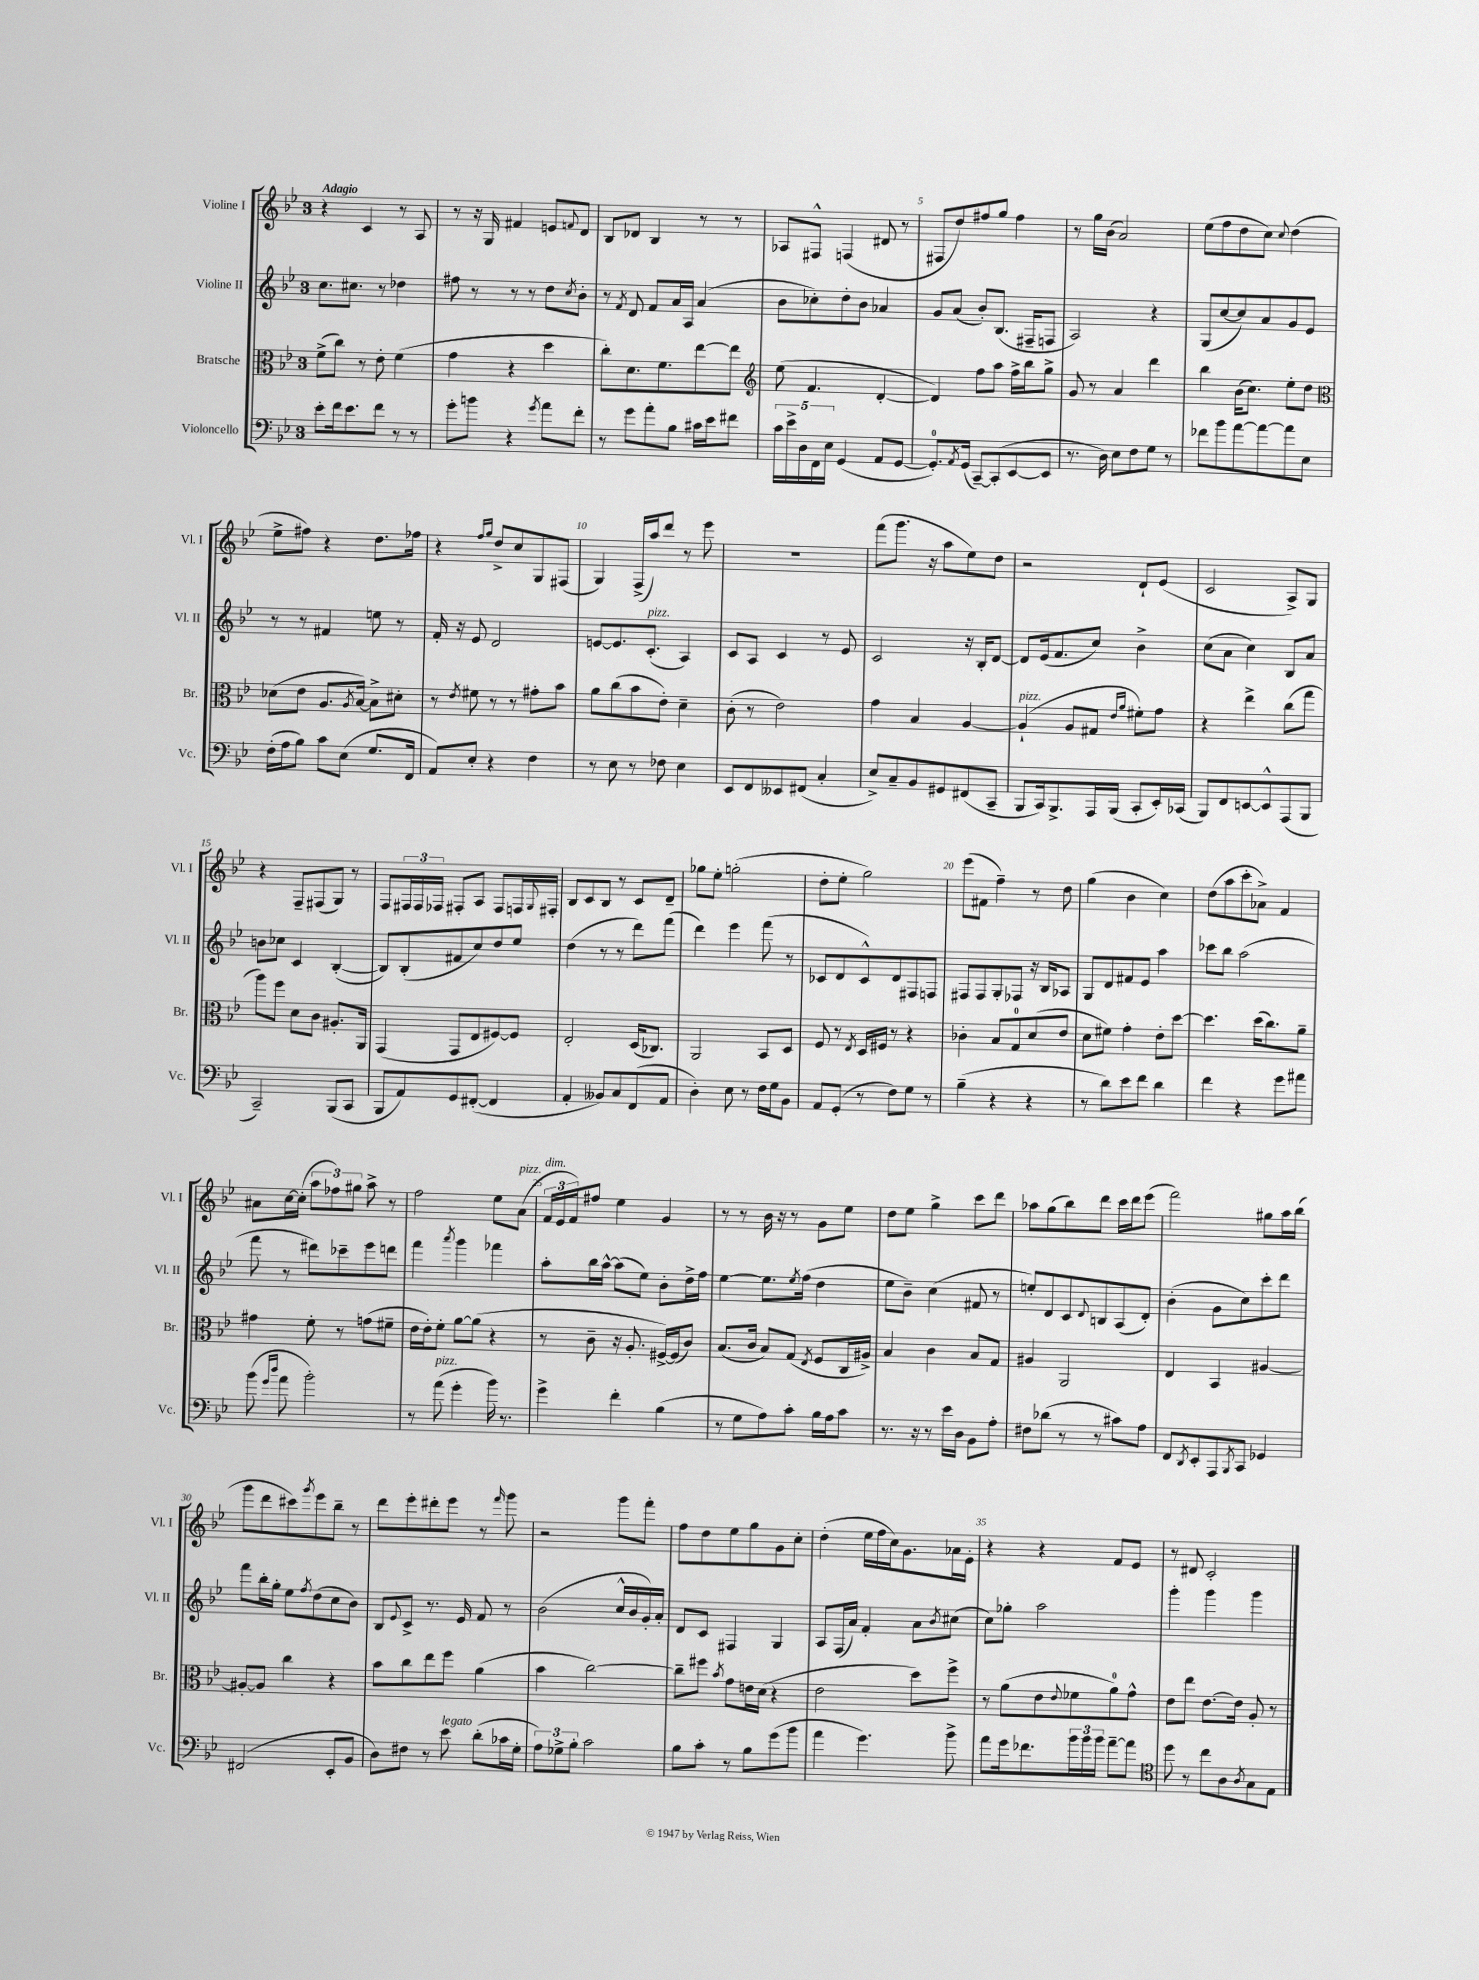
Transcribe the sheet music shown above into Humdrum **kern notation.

**kern	**kern	**kern	**kern
*staff4	*staff3	*staff2	*staff1
*clefF4	*clefC3	*clefG2	*clefG2
*k[b-e-]	*k[b-e-]	*k[b-e-]	*k[b-e-]
*M3/4	*M3/4	*M3/4	*M3/4
8e-'	(8f^	8.cc	4r
16f	8cc)	.	.
8.e-	.	8.cc#	.
.	8r	.	4c
8f	8e-'	8r	.
8r	(4f	4dd-	8r
8r	.	.	8A
=	=	=	=
8g'	4g	8ff#	8r
8b	.	8r	16r
.	.	.	16G
4r	4r	8r	4f#
.	.	8r	.
8qg	.	.	.
8a	4dd	8dd	8e
.	.	8qcc	8qqf
8f'	.	8b-'	8d
=	=	=	=
8r	8cc')	8r	8B-
.	.	8qf	.
8g	8.d	8d	8d-
8a'	.	8f	4B-
.	8.f	.	.
8B-	.	16a	.
.	.	16A	.
16c#	[8ee-	(4a	8r
16e-	.	.	.
8f#	8ee-]	.	8r
=	=	=	=
*	*clefG2	*	*
20c	(8ee-	8b-	8A-
20e-^	.	.	.
20D	.	.	.
.	4.f	8cc-')	8F#^^
20FF	.	.	.
20E-	.	.	.
(4GG	.	8dd'	(4F
.	.	8b-	.
8AA	[4d'	4a-	8d#
[8GG	.	.	8r
=	=	=	=
8.GG'])	4d])	8g	8F#
.	.	(8a	8dd)
8qAA	.	.	.
(16GG	.	.	.
[8CC~)	8ff	8b-')	8ff#
(8CC']	8aa	(8.B-	8gg
[8EE-	16ff^	.	4ff#
.	16bb-	16F#~	.
8EE-]	8gg^	8F	.
=	=	=	=
8.r	8g	2A)	8r
.	8r	.	16gg
16D)	.	.	(16b-
8E-	4a	.	2a)
8F	.	.	.
8G	4ddd	4r	.
8r	.	.	.
=	=	=	=
8f-	4bb-	(8G	(8ee-
8b-	.	[8cc	8ff
[8a	(16b-	8cc])	8dd
.	8.cc)	.	.
8a_	.	8a	8cc)
.	.	.	8qqcc
8a]	8ee-'	8g	(4dd
8E-	8dd	8e-	.
=	=	=	=
*	*clefC3	*	*
(16F'	(8d-	8r	8ee-^
16A	.	.	.
8B-)	8e-	8r	8ff#)
8c	8.A	4f#	4r
(8E-	.	.	.
.	8qA	.	.
.	[16B-)	.	.
8.G	8B-^]	8ee	8.dd
.	8d#'	8r	.
16FF	.	.	16ff-
=	=	=	=
8AA)	8r	16f'	4r
.	.	16r	.
.	8qe-	.	.
8E-'	8f#	8e-	.
.	.	.	16qqff
.	.	.	16qqgg
4r	8r	2d	8dd^
.	8r	.	8cc
4F	8g#'	.	8G
.	8b-	.	(8F#
=	=	=	=
8r	8a	[8e	4G)
8E-	(8cc	8.e]	.
8r	8b-	.	(16F^
.	.	(8.c'	16aa)
8F-	8e-')	.	8ddd
4E-	4d~	4A)	8r
.	.	.	8eee-
=	=	=	=
8EE-	(8c'	8c	2.r
8FF	8r	8A	.
8EE--	2e-)	4c	.
(8FF#	.	.	.
4C'	.	8r	.
.	.	8e-	.
=	=	=	=
8E-^)	4g	2c	(8fff
8C~	.	.	8.ggg
8BB-	4B-	.	.
.	.	.	16r
8GG#	.	.	8aa
(8FF#	[4A	16r	8ee-)
.	.	16B-'	.
8CC~	.	[8d	8dd
=	=	=	=
8BBB-	(4A`]	8d]	2r
16CC)	.	(16e-	.
8.BBB-^	.	8.f	.
.	8A	.	.
16AAA	8G#	8cc)	.
(16BBB-	.	.	.
.	16qqe-	.	.
.	16qqa	.	.
8CC'	8f#')	4b-^	8d`
16EE-')	8g	.	(8e-
(16CC-	.	.	.
=	=	=	=
8BBB-)	4r	(8cc	2c
8FF	.	8a	.
[8EE	4ee-^	4cc)	.
8EE^^]	.	.	.
(8AAA	(8cc	8B-	8A^)
8BBB-	8gg	8a	8G
=	=	=	=
2CC~)	8aa)	8b	4r
.	8ff	8cc-	.
.	8d	4c	8F~
.	8c	.	(8F#
(8BBB-	8.A#'	([4B-'	8G)
8CC	.	.	8r
.	16AA	.	.
=	=	=	=
8BBB-	(4GG	8B-])	8F
8AA)	.	(8B-'	24F#
.	.	.	24F#
.	.	.	24F-
8GG	8GG	8f#	8F#'
([8FF#'	8E-	8cc)	8A
4FF#]	[8F#)	8dd	8F#
.	8F#]	8ee-	16F
.	.	.	8qqG
.	.	.	16F#'
=	=	=	=
4AA'	2E-'	(4dd	8B-
.	.	.	8c
8BB--)	.	8r	8B-
8C	.	8r	8r
(8FF	(16D	8ddd)	8c
.	8.C-)	.	.
8AA	.	(8fff	8d~
=	=	=	=
4D')	2AA	4ddd)	8gg-
.	.	.	8ee-'
8E-	.	4eee-	(2gg'
8r	.	.	.
16F	8BB-	(8fff	.
16G	.	.	.
8BB-	8D	8r	.
=	=	=	=
8AA	8F	8c-	8dd'
(8GG'	8r	8d	8ee-'
.	8qE-	.	.
8r	16D	8c-^^)	2gg)
.	16F#	.	.
8F)	8r	8d	.
8G	4r	8F#	.
8r	.	8F	.
=	=	=	=
(4B-~	4c-'	8F#	(8eee-
.	.	8F#	8f#
4r	8B-	8G'	4ff~)
.	8G	8F-	.
4r	(8d	16r	8r
.	.	16B-	.
.	8e-	8A-	8dd
=	=	=	=
8r	8d	8G	(4gg
8d)	8f#)	8d	.
8e-	4g'	8f#	4b-
8f	.	8e-	.
4d	8e-'	4aa	4cc)
.	[8dd	.	.
=	=	=	=
4f	4.dd]	8ccc-	(8dd
.	.	8bb-	8aa
4r	.	(2aa	8ccc'
.	(16dd	.	8a-^)
.	8.cc)	.	.
8g	.	.	4f
8a#	8a~	.	.
=	=	=	=
(8b-	4g#	8fff	8a#
16qqg	.	.	.
16qqdd	.	.	.
8a	.	8r	[16cc
.	.	.	(16cc']
2b-')	8f'	8ddd#)	12aa
.	.	.	12ff-)
.	8r	8ccc-~	.
.	.	.	12gg#
.	(8g	8eee-	8aa^
.	8f#~	8ddd	8r
=	=	=	=
8r	16e-	4fff	2ff
.	16e-')	.	.
(8a	8f'	.	.
.	.	8qaaa	.
4g'	[8a	4ggg	.
.	(8a]	.	.
16b-)	4r	4fff-	8ee-
8.r	.	.	.
.	.	.	(8a
=	=	=	=
4g^	8r	8aa'	24f
.	.	.	24e-
.	.	.	24f)
.	8c~	16bb-	8ff#
.	.	[16aa^^	.
4f'	16r	(8aa]	4ee-
.	8.A'	.	.
.	.	8ee-)	.
(4B-	[16F#^)	8b-'	4g
.	(16F#]	.	.
.	8c)	16dd^	.
.	.	16ff	.
=	=	=	=
8r	(8.B-	[4ee-	8r
8G	.	.	8r
.	16c	.	.
8A)	8B-)	8.ee-]	16b-
.	.	.	16r
8c'	(8G	.	8r
.	.	8qee-	.
.	.	(16ff	.
.	8qE-	.	.
16B-	8F	4dd	8g
16A	.	.	.
8c	16C	.	8ee-
.	16A#^)	.	.
=	=	=	=
8.r	4B-	8ee-	8dd
.	.	8b-~)	8ee-
16r	.	.	.
8r	4c	(4cc	4gg^
16e-	.	.	.
16D	.	.	.
8BB-	8B-	8f#	8ccc
8A'	8G	8r	8ddd
=	=	=	=
8F#	4A#	8ee')	8aa-
(8d-	.	8d	(8gg
8r	2AA	8c	8bb-)
.	.	8qqd	.
8r	.	8B	8ddd
8c#)	.	(8A	16ccc
.	.	.	16ddd
8A	.	8d')	(8eee-
=	=	=	=
8FF	4E-	(4b-'	2fff)
8qDD	.	.	.
8EE-'	.	.	.
8AAA	4BB-	8g	.
8qBBB-	.	.	.
8CC	.	8cc)	.
4GG-	[4A#	8ccc'	8gg#
.	.	8ddd	16aa
.	.	.	(16bb-
=	=	=	=
(2FF#	8A#'_	8fff	8ggg
.	8A#]	16bb-'	8ddd
.	.	16gg'	.
.	4cc	8ee-	8ccc#)
.	.	8qff	8qggg
.	.	(8dd	8eee-
8EE-'	4r	8cc	8bb-~
8BB-	.	8b-)	8r
=	=	=	=
8D)	8b-	8B-	8ddd
.	.	8qqe-	.
8F#	8cc	8c^	8eee-'
8r	8ee-	8.r	8ddd#'
8e-	8ff	.	8eee-
.	.	16e-	.
(8d'	(4a	8f	8r
.	.	.	16qqfff
16c-	.	8r	8ggg
16G'	.	.	.
=	=	=	=
12A)	4b-	(2b-	2r
12G-^	.	.	.
12B-'	.	.	.
2c	[2cc)	.	.
.	.	16cc^^	8ggg
.	.	16b-	.
.	.	16g')	8fff'
.	.	16a'	.
=	=	=	=
8B-	8cc~]	8d	8ff
8c'	8ff#	8c	8dd
.	8qb-	.	.
8r	8g	4F#	8ee-
8B-	16e	.	8gg
.	(16d	.	.
(8g	4r	4G	8g
8b-	.	.	8cc'
=	=	=	=
4a	2e-	8A	(4dd'
.	.	(16F	.
.	.	16a)	.
4.g)	.	4f'	16ee-
.	.	.	16ff
.	.	.	16cc)
.	.	.	8.g
.	8dd)	8a	.
.	.	8qb-	.
8b-^	8ff^	(8cc#	16a-
.	.	.	16e-'
=	=	=	=
8a	8r	8cc)	4r
16g	(8a	8gg-'	.
8.f-	.	.	.
.	8e-	2aa	4r
.	8qqe-	.	.
24b-	8f-	.	.
24b-	.	.	.
24b-	.	.	.
[8a~	8a)	.	8f
8a]	8g^^	.	8e-
=	=	=	=
*clefC4	*	*	*
8dd	8e-	4ggg'	8r
8r	8ee-	.	8d#
8cc	[8.e-	4ggg	2c'
8A	.	.	.
.	16e-]	.	.
8qA	.	.	.
8G	8A'	4ggg	.
8E-	8r	.	.
==	==	==	==
*-	*-	*-	*-
